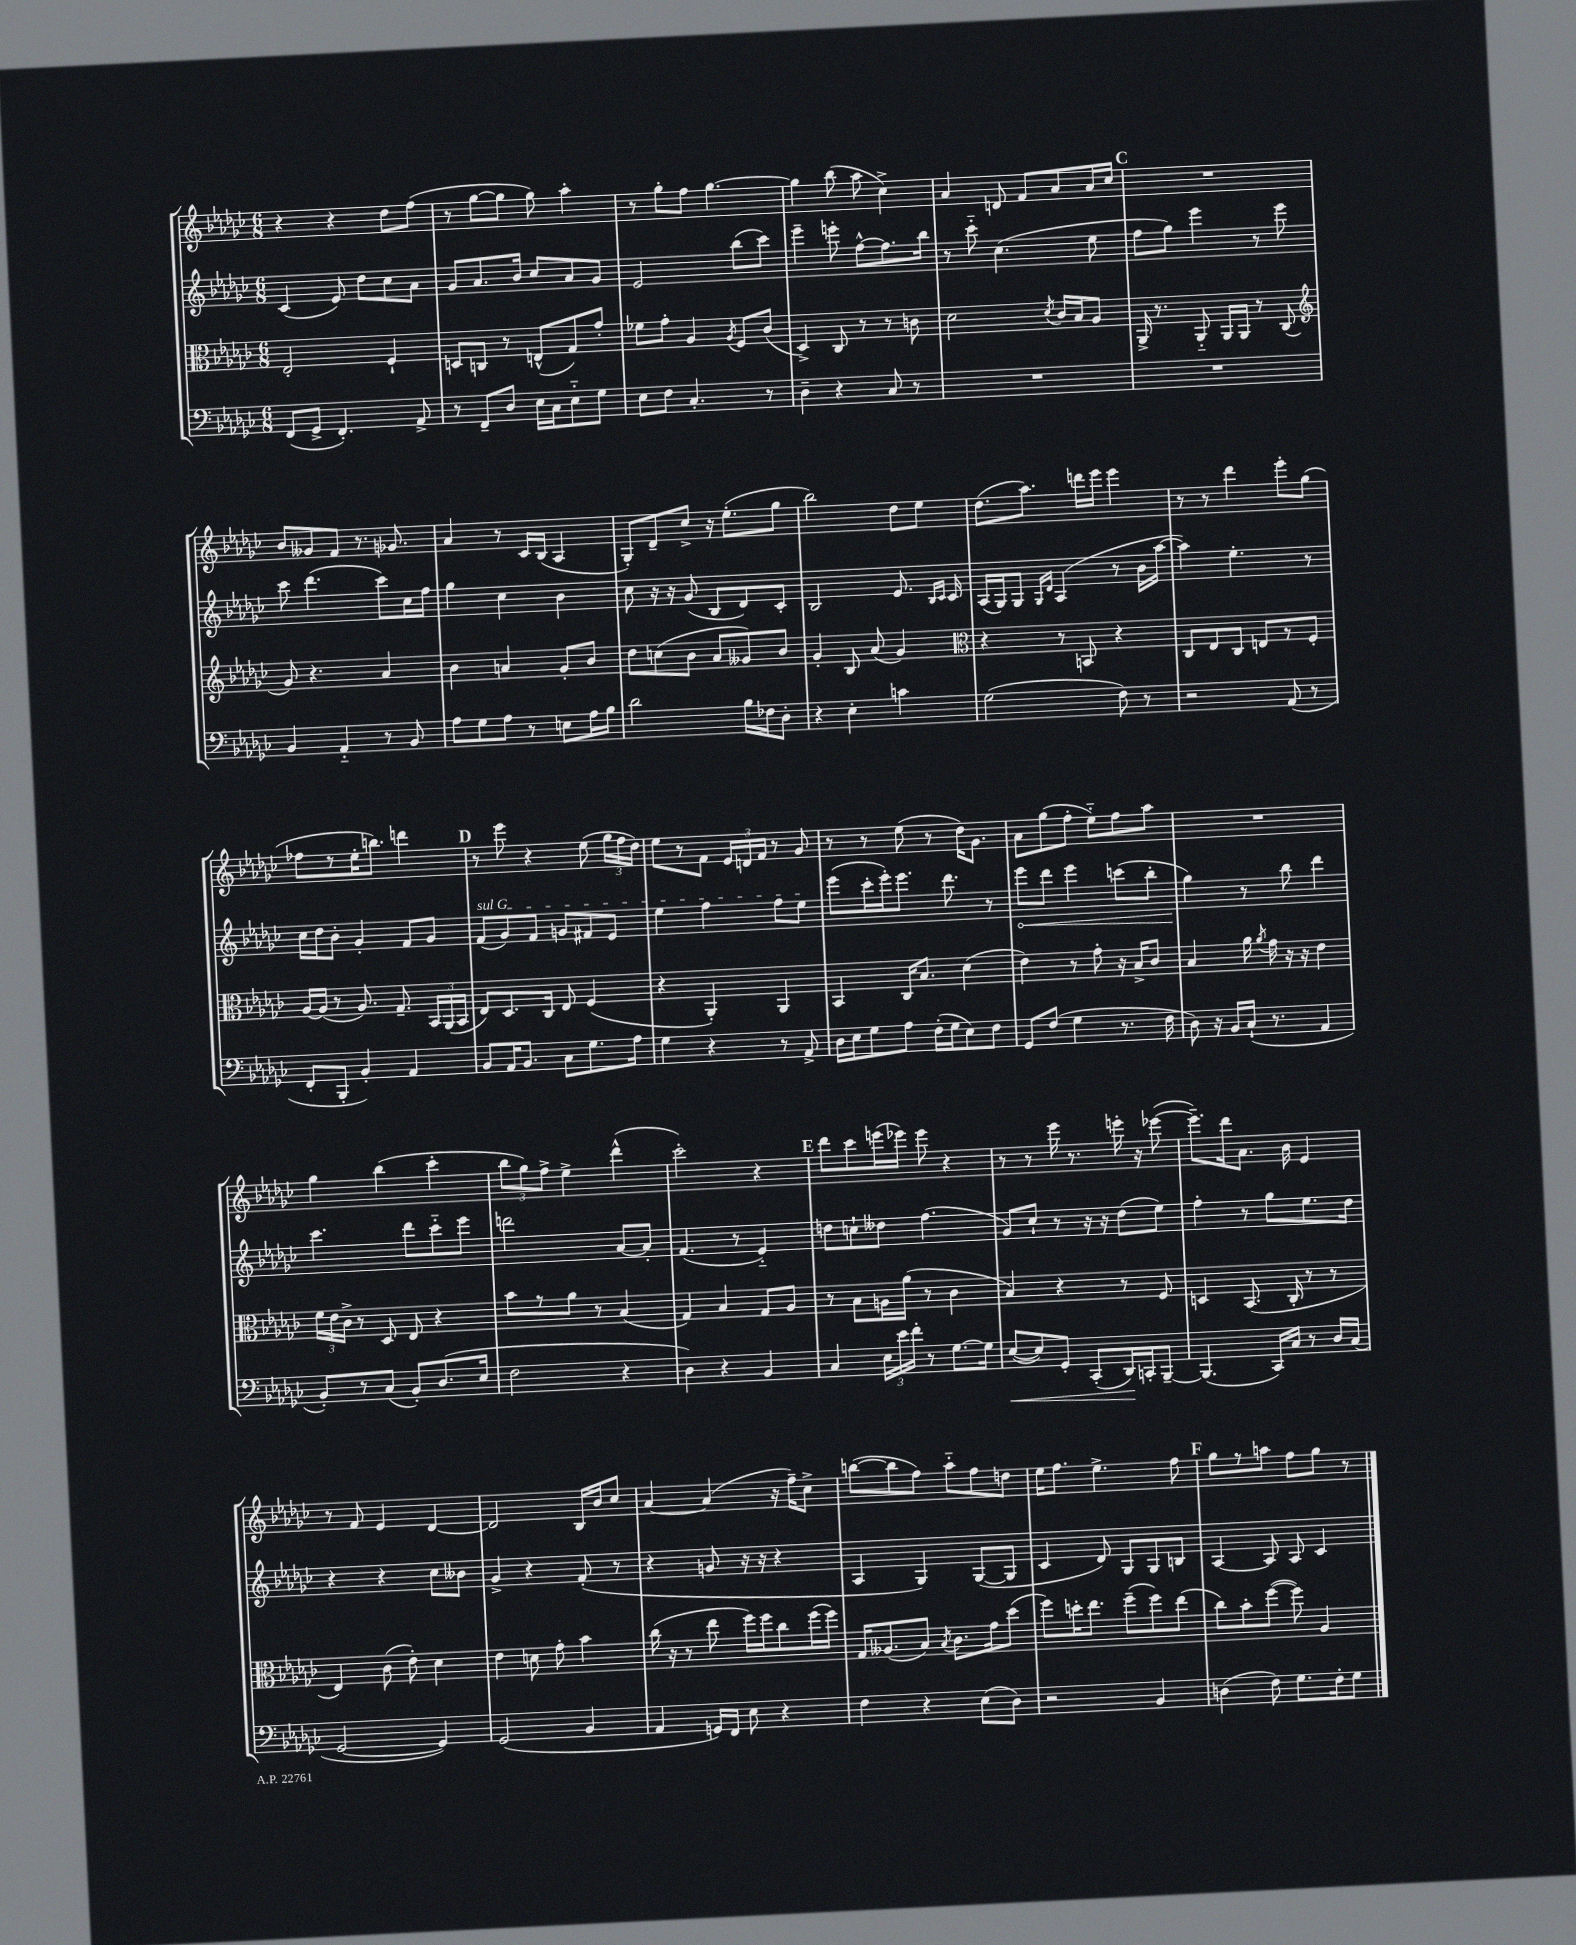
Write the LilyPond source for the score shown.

<<
\new StaffGroup <<
\new Staff = "s0" {
    \clef treble \key ges \major \numericTimeSignature \time 6/8
    \autoBeamOff r4 r4 des''8[ f''8]( |
    r8 ges''8[~ ges''8] ges''8) aes''4-. |
    r8 ges''8[-. f''8] ges''4.~ |
    ges''4 bes''8( aes''8 ces''4->) |
    aes'4 d'8 f'8[ aes'8 aes'16 ces''16] |
    \mark \markup { \bold "C" } R2. |
    bes'8[ geses'8 f'8] r8. ges'8. |
    aes'4 r8 ces'16[ bes16]( aes4 |
    ges8[-.) des'8-- ces''8]-> r16 ees''8.[-.( ges''8] |
    bes''2) des''8[ ees''8] |
    des''8.[( aes''8.]) d'''16[ ees'''16] ees'''4 |
    r8 r8 des'''4 ees'''8[-. ges''8]( |
    fes''8[ r8 ees''16-. b''8.]) d'''4 |
    \mark \markup { \bold "D" } r8 ees'''8 r4 ees''8( \tuplet 3/2 { ges''16[ f''16 des''16]) } |
    ees''8[ r8 f'8] \tuplet 3/2 { ees'16[ d'16 f'16] } r8 ges'8 |
    r8 r8 ees''8( r8 des''16[) ges'8.] |
    aes'8[ ges''8( f''8]-. ees''8[-_) f''8 aes''8] |
    R2. |
    ges''4 bes''4( ces'''4-. |
    \tuplet 3/2 { bes''8[ ges''8) f''8]-> } ees''4-> des'''4-^( |
    ces'''2-.) r4 |
    \mark \markup { \bold "E" } des'''8[ ces'''8 e'''16( ees'''16]) ees'''8 r4 |
    r8 r8 ees'''16 r8. e'''16-. r16 ees'''8~( |
    ees'''8.[--) des'''16 aes'8.] bes'16 ees'4 |
    r8 f'8 ees'4 des'4~ |
    des'2 bes16[ bes'16 ces''8] |
    aes'4~ aes'4( r16 f''16[--) ces''8]-> |
    b''8[~( b''8 f''8]) aes''8[-_ f''8 d''8] |
    ees''16[ f''8.] ees''4.-> f''8 |
    \mark \markup { \bold "F" } ges''8[ r8 a''8] f''8[ ges''8] r8 \bar "|." |
}
\new Staff = "s1" {
    \clef treble \key ges \major \numericTimeSignature \time 6/8
    \autoBeamOff ces'4( ees'8) des''8[ ces''8 aes'8] |
    ges'8[ aes'8. bes'16] ces''8[ aes'8 ges'8] |
    ees'2 bes''8[( ces'''8]) |
    ees'''4-- e'''8-. f''8[~-^ f''8. bes''16] |
    r8 ces'''8-_ ces''4.( ees''8 |
    \mark \markup { \bold "C" } f''8[ ges''8]) ees'''4 r8 ees'''8 |
    ces'''8 des'''4.( ces'''8[) ces''16 f''16] |
    ges''4 ces''4 bes'4 |
    ces''8 r16 r16 ges'8( bes8[ des'8) ces'8]-. |
    bes2 ees'8. \grace { bes16[ ces'16] } ces'16 |
    aes16[( ges16) ges8] \grace { ges16[ des'16] } aes4( r8 bes'16[ aes''16]~ |
    aes''4) ees''4.-. r8 |
    ces''16[ des''16 bes'8]-. ges'4-. f'8[ ges'8] |
    \mark \markup { \bold "D" } \once \override TextSpanner.bound-details.left.text = \markup { \italic "sul G" } f'8[\startTextSpan( ges'8) f'8] g'8[ fis'8 ees'8] |
    ees''4 f''4 f''8[ ees''8]\stopTextSpan |
    ees'''8[( ces'''16-. ees'''16-.) ees'''8.] des'''8. r8 |
    \once \override Hairpin.circled-tip = ##t ees'''8[\< des'''8] ees'''4 c'''8[( bes''8]-. |
    ges''4\!) r8 bes''8 des'''4 |
    ces'''4. des'''8[ ces'''8-_ ees'''8] |
    d'''2 aes'8[~ aes'8]-. |
    f'4.( r8 ees'4-_) |
    \mark \markup { \bold "E" } d''8[ c''8-! deses''8] f''4.( |
    ges'8[) ces''8]-! r8 r16 r16 des''8[( ees''8]) |
    f''4-. r8 ges''8[ ees''8. des''16] |
    r4 r4 ces''8[ beses'8] |
    ges'4-> r4 f'8-.( r8 |
    r4 g'8 r16 r16 r4 |
    aes4 ges4) ges8[~( ges8] |
    ces'4 des'8) ges8[ ges8 b8] |
    \mark \markup { \bold "F" } aes4~ aes8 aes8 ces'4 \bar "|." |
}
\new Staff = "s2" {
    \clef alto \key ges \major \numericTimeSignature \time 6/8
    \autoBeamOff ees2-. f4-! |
    d8[ c8] r8 e8[-^( ges8) ges'8]-. |
    fes'8[ ges'8]-. aes4 \acciaccatura { aes8 } f8[ ces'8]( |
    des4->) ces8 r8 r8 c'8 |
    des'2 \acciaccatura { des'8 } ces'16[ bes16 aes8] |
    \mark \markup { \bold "C" } aes,16-> r8. aes,8-_ aes,16[ aes,16] r8 ces8( |
    \clef treble ges'8) r4. aes'4 |
    bes'4 a'4 ges'8[-. bes'8] |
    des''8[ c''8( bes'8] aes'8[ geses'8) bes'8] |
    ges'4-. bes8 aes'8( ges'4) |
    \clef alto r4 r8 b,8 r4 |
    ces8[ ees8 ces8] e8[ r8 f8]-. |
    aes16[~ aes16]( r8 aes8.) ges8.-- \tuplet 3/2 { bes,16[ aes,16( bes,16] } |
    \mark \markup { \bold "D" } ees8[) des8. ces16] ees8 f4( |
    r4 aes,4-.) aes,4 |
    bes,4 ces16[ bes8.] des'4( |
    ees'4) r8 ges'8-. r16 bes16[-> ces'8] |
    bes4 aes'16 \acciaccatura { aes'8 } ges'16 r16 r16 ees'4 |
    \tuplet 3/2 { f'16[ ees'16 ces'16]-> } r8 des8 ees8 r4 |
    bes'8[ r8 aes'8] r8 bes4( |
    ges4) bes4 ges8[ aes8] |
    \mark \markup { \bold "E" } r8 bes8[ a16 aes'16]( r8 ces'4 |
    bes4) r4 r8 f8 |
    d4 bes,8.( ces16-. r8 r8 |
    ees4) ces'8( ees'8-.) des'4 |
    ees'4 d'8 ges'8-. bes'4 |
    ces''16( r16 r8 ees''8 f''16[) f''16 ces''8 f''16( f''16]) |
    ges16[ aeses8.( bes8]) \acciaccatura { bes8 } ces'8.[ ges'16 des''8]( |
    f''8[) d''16-. ees''8.] f''8[--( f''8) ees''8]( |
    \mark \markup { \bold "F" } ces''8[) bes'8-. f''8]~( f''8) aes4 \bar "|." |
}
\new Staff = "s3" {
    \clef bass \key ges \major \numericTimeSignature \time 6/8
    \autoBeamOff f,8[( ges,8]-> f,4.-.) aes,8-> |
    r8 f,8[-- des8] ees16[ ces16 ees8-_ ges8] |
    ees8[ f8] ces4.-. r8 |
    des4-- r4 ces8 r8 |
    R2. |
    \mark \markup { \bold "C" } R2. |
    bes,4 aes,4-_ r8 bes,8 |
    aes8[ ges8 aes8] r8 e8[ aes16 bes16] |
    des'2 bes16[ fes16 des8]-. |
    r4 ees4-. c'4 |
    ges2( f8) r8 |
    r2 aes,8( r8 |
    f,8[-. bes,,8]-. bes,4-.) aes,4 |
    \mark \markup { \bold "D" } bes,8[ aes,16 bes,8.] ces8[ ges8. aes16] |
    ges4 r4 r8 aes,8-> |
    des16[ ees16 ges8 aes8] f16[-.( ges16 ees8) f8] |
    ges,8[ f8]( ges4 r8. f16 |
    des8) r16 bes,16[ ces16]-!( r8. aes,4 |
    bes,8[-.) r8 ces8]( bes,8[-.) des8.( ees16] |
    f2 r4 |
    des4) r4 bes,4 |
    \mark \markup { \bold "E" } ces4 \tuplet 3/2 { ees16[ ees'16 f'16]-. } r8 ges8.[~ ges16] |
    ees8[~\<( ees8) ges,8]-. ces,8[-.( des,16\!) c,16-. bes,,8]~-- |
    bes,,4.( ces,16[) ces16] r8 des16[ ces16]( |
    ges,2~ ges,4) |
    ges,2( bes,4 |
    aes,4 g,16[) f,16] ees8 r4 |
    f4 r4 ees8[( des8]) |
    r2 bes,4 |
    \mark \markup { \bold "F" } d4( f8) ges8.[ f16-. ges8] \bar "|." |
}
>>
>>
\layout { \context { \Score \remove "Bar_number_engraver" } }
